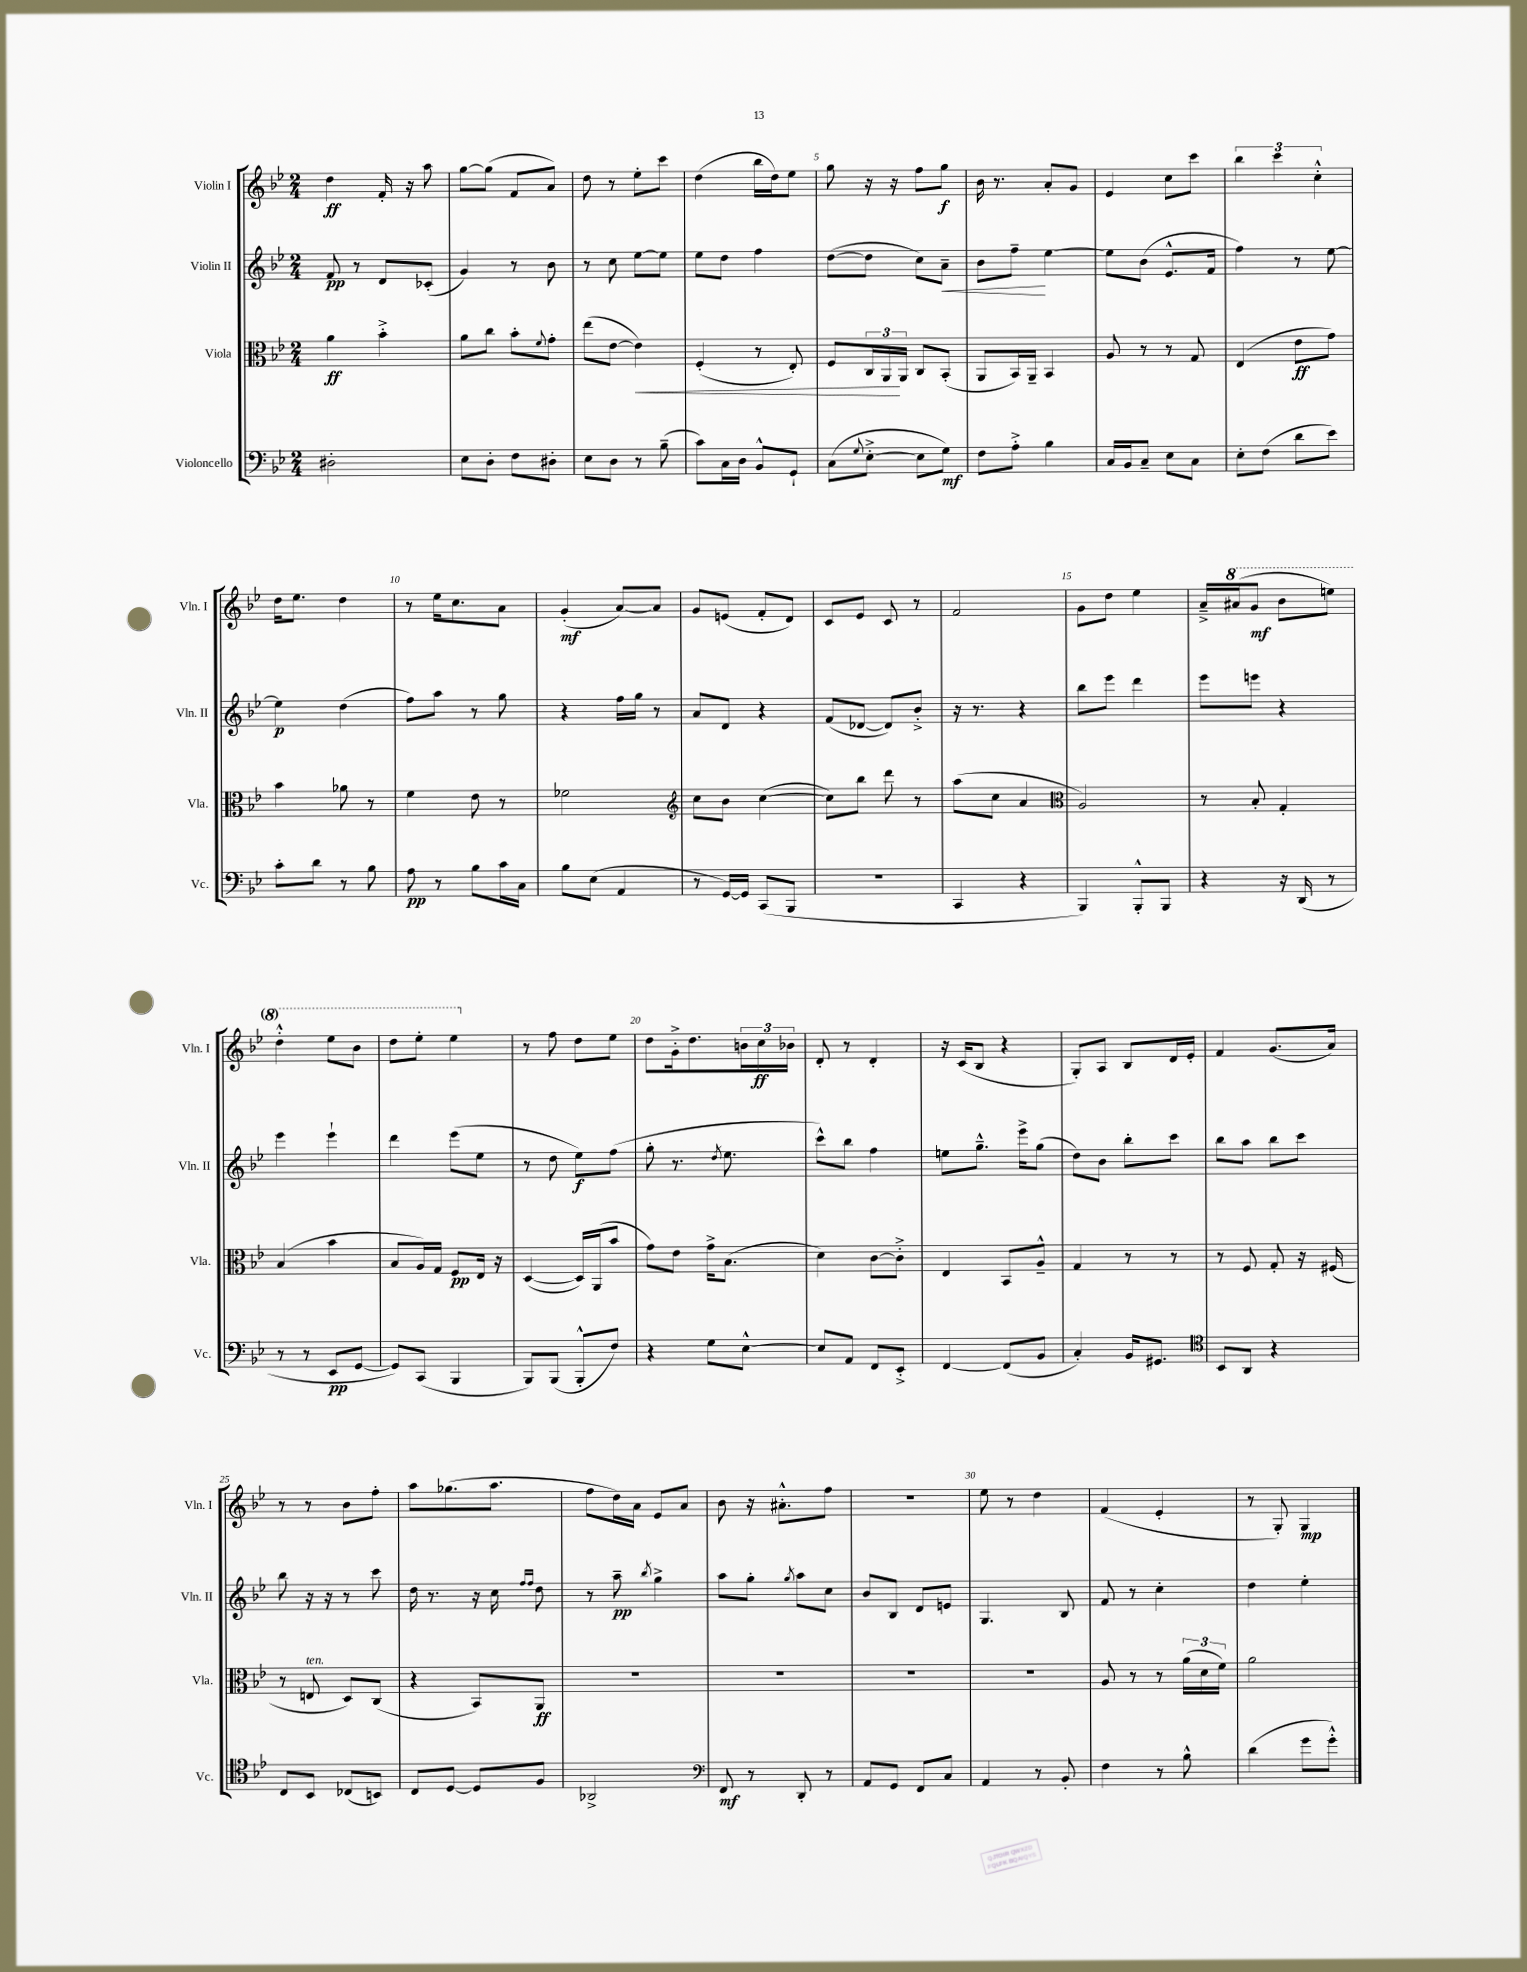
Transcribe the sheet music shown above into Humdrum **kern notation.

**kern	**kern	**kern	**kern
*staff4	*staff3	*staff2	*staff1
*clefF4	*clefC3	*clefG2	*clefG2
*k[b-e-]	*k[b-e-]	*k[b-e-]	*k[b-e-]
*M2/4	*M2/4	*M2/4	*M2/4
2D#'	4a	8f	4dd
.	.	8r	.
.	4b-'^	8d	16f'
.	.	.	16r
.	.	(8c-'	8aa
=	=	=	=
8E-	8a	4g)	[8gg
8D'	8cc	.	(8gg]
8F	8b-'	8r	8f
.	8qqf	.	.
8D#'	8g'	8b-	8a)
=	=	=	=
8E-	(8ee-	8r	8dd
8D	[8e-	8cc	8r
8r	4e-])	[8ee-	8ee-'
(8B-~	.	8ee-]	8ccc
=	=	=	=
8c)	(4F'	8ee-	(4dd
16C	.	8dd	.
16D	.	.	.
8BB-^^	8r	4ff	16bb-
.	.	.	16dd)
8GG`	8E-')	.	8ee-
=	=	=	=
(8C	8F	([8dd	8gg
8qqG	.	.	.
[8E-'^	24C	8dd]	16r
.	24AA	.	.
.	.	.	16r
.	24AA	.	.
8E-]	8C	8cc)	8ff
8G)	(8BB-'	8a~	8gg
=	=	=	=
8F	8AA	8b-	16b-
.	.	.	8.r
8A'^	16BB-)	8ff~	.
.	16AA~	.	.
4B-	4BB-	[4ee-	8a'
.	.	.	8g
=	=	=	=
16C	8A	8ee-]	4e-
16BB-	.	.	.
8C~	8r	(8b-	.
8E-	8r	8.e-^^	8cc
8C	8G	.	8ccc
.	.	16f	.
=	=	=	=
8E-'	(4E-	4ff)	6bb-
(8F	.	.	.
.	.	.	6ccc
8d	8e-	8r	.
.	.	.	6cc'^^
8e-)	8g)	[8ee-	.
=	=	=	=
8c'	4b-	4ee-]	16dd
.	.	.	8.ee-
8d	.	.	.
8r	8a-	(4dd	4dd
8B-	8r	.	.
=	=	=	=
8A	4f	8ff)	8r
8r	.	8aa	16ee-
.	.	.	8.cc
8B-	8e-	8r	.
16c	8r	8gg	8a
16C	.	.	.
=	=	=	=
8B-	2f-	4r	(4g'
(8E-	.	.	.
4AA	.	16ff	[8a)
.	.	16gg	.
.	.	8r	8a]
=	=	=	=
*	*clefG2	*	*
8r	8cc	8a	8g
[16GG)	8b-	8d	(8e
16GG]	.	.	.
(8CC	([4cc	4r	8f'
8BBB-	.	.	8d)
=	=	=	=
2r	8cc])	(8f	8c
.	8bb-	[8d-	8e-
.	8ddd	8d-])	8c
.	8r	8b-'^	8r
=	=	=	=
4CC	(8aa	16r	2f
.	.	8.r	.
.	8cc	.	.
4r	4a	4r	.
=	=	=	=
*	*clefC3	*	*
4BBB-)	2A)	8bb-	8g
.	.	8eee-	8dd
8BBB-'^^	.	4ddd	4ee-
8BBB-	.	.	.
=	=	=	=
4r	8r	8eee-	16a~^
.	.	.	(16aa#
.	8B-'	8eee	8gg
16r	4G'	4r	8bb-
(16DD	.	.	.
8r	.	.	8eee)
=	=	=	=
8r	(4B-	4eee-	4ddd'^^
8r	.	.	.
8EE-	4b-	4eee-`	8eee-
[8GG	.	.	8bb-
=	=	=	=
8GG])	8B-	4ddd	8ddd
(8CC	16A)	.	8eee-'
.	16G	.	.
4BBB-	8F	(8eee-	4eee-
.	16E-	8ee-	.
.	16r	.	.
=	=	=	=
8BBB-)	([4D	8r	8r
(8BBB-	.	8dd	8ff
8BBB-'^^	16D])	8ee-)	8dd
.	(16AA	.	.
8F)	8b-	(8ff	8ee-
=	=	=	=
4r	8g)	8gg'	8dd
.	8e-	8.r	16g'^
.	.	.	8.dd
8G	16g^	.	.
.	.	8qdd	.
.	(8.B-	8.ee-	.
[8E-^^	.	.	24b
.	.	.	24cc
.	.	.	24b-
=	=	=	=
8E-]	4d)	8ccc^^)	8d'
8AA	.	8bb-	8r
8FF	[8c	4ff	4d'
8EE-'^	8c'^]	.	.
=	=	=	=
[4FF	4E-	8ee	16r
.	.	.	(16c
.	.	8.gg~^^	8B-
(8FF]	8BB-	.	4r
.	.	16eee-^	.
8BB-	8A~^^	(8gg	.
=	=	=	=
4C')	4G	8dd)	8G')
.	.	8b-	8A
16BB-	8r	8bb-'	8B-
8.GG#	.	.	.
.	8r	8ccc	16d
.	.	.	16e-'
=	=	=	=
*clefC4	*	*	*
8BB-	8r	8bb-	4f
8AA	8F	8aa	.
4r	8G'	8bb-	(8.g
.	16r	8ccc	.
.	(16F#	.	16a)
=	=	=	=
8C	8r	8bb-	8r
8BB-	8E	16r	8r
.	.	16r	.
(8C-	8D)	8r	8b-
8BB)	(8C	8ccc	8ff'
=	=	=	=
8C	4r	16dd	8aa
.	.	8.r	.
[8D	.	.	(8.gg-
8D]	8BB-)	16r	.
.	.	16cc	8.aa
.	.	16qqff	.
.	.	16qqff	.
8F	8AA	8dd	.
=	=	=	=
2AA-^	2r	8r	8ff
.	.	8aa~	16dd)
.	.	.	16a
.	.	8qbb-	.
.	.	4gg^	8e-
.	.	.	8a
=	=	=	=
*clefF4	*	*	*
8FF	2r	8aa	8b-
8r	.	8gg'	16r
.	.	.	8.a#'^^
.	.	8qgg	.
8DD'	.	8aa	.
8r	.	8cc	8ff
=	=	=	=
8AA	2r	8b-	2r
8GG	.	8B-	.
8FF	.	8d	.
8C	.	8e	.
=	=	=	=
4AA	2r	4.G	8ee-
.	.	.	8r
8r	.	.	4dd
8BB-'	.	8B-	.
=	=	=	=
4F	8A	8f	(4f
.	8r	8r	.
8r	8r	4cc'	4e-'
8B-^^	(24a	.	.
.	24d	.	.
.	24f)	.	.
=	=	=	=
(4d	2a	4dd	8r
.	.	.	8G')
8g	.	4ee-'	4G
8g'^^)	.	.	.
==	==	==	==
*-	*-	*-	*-
